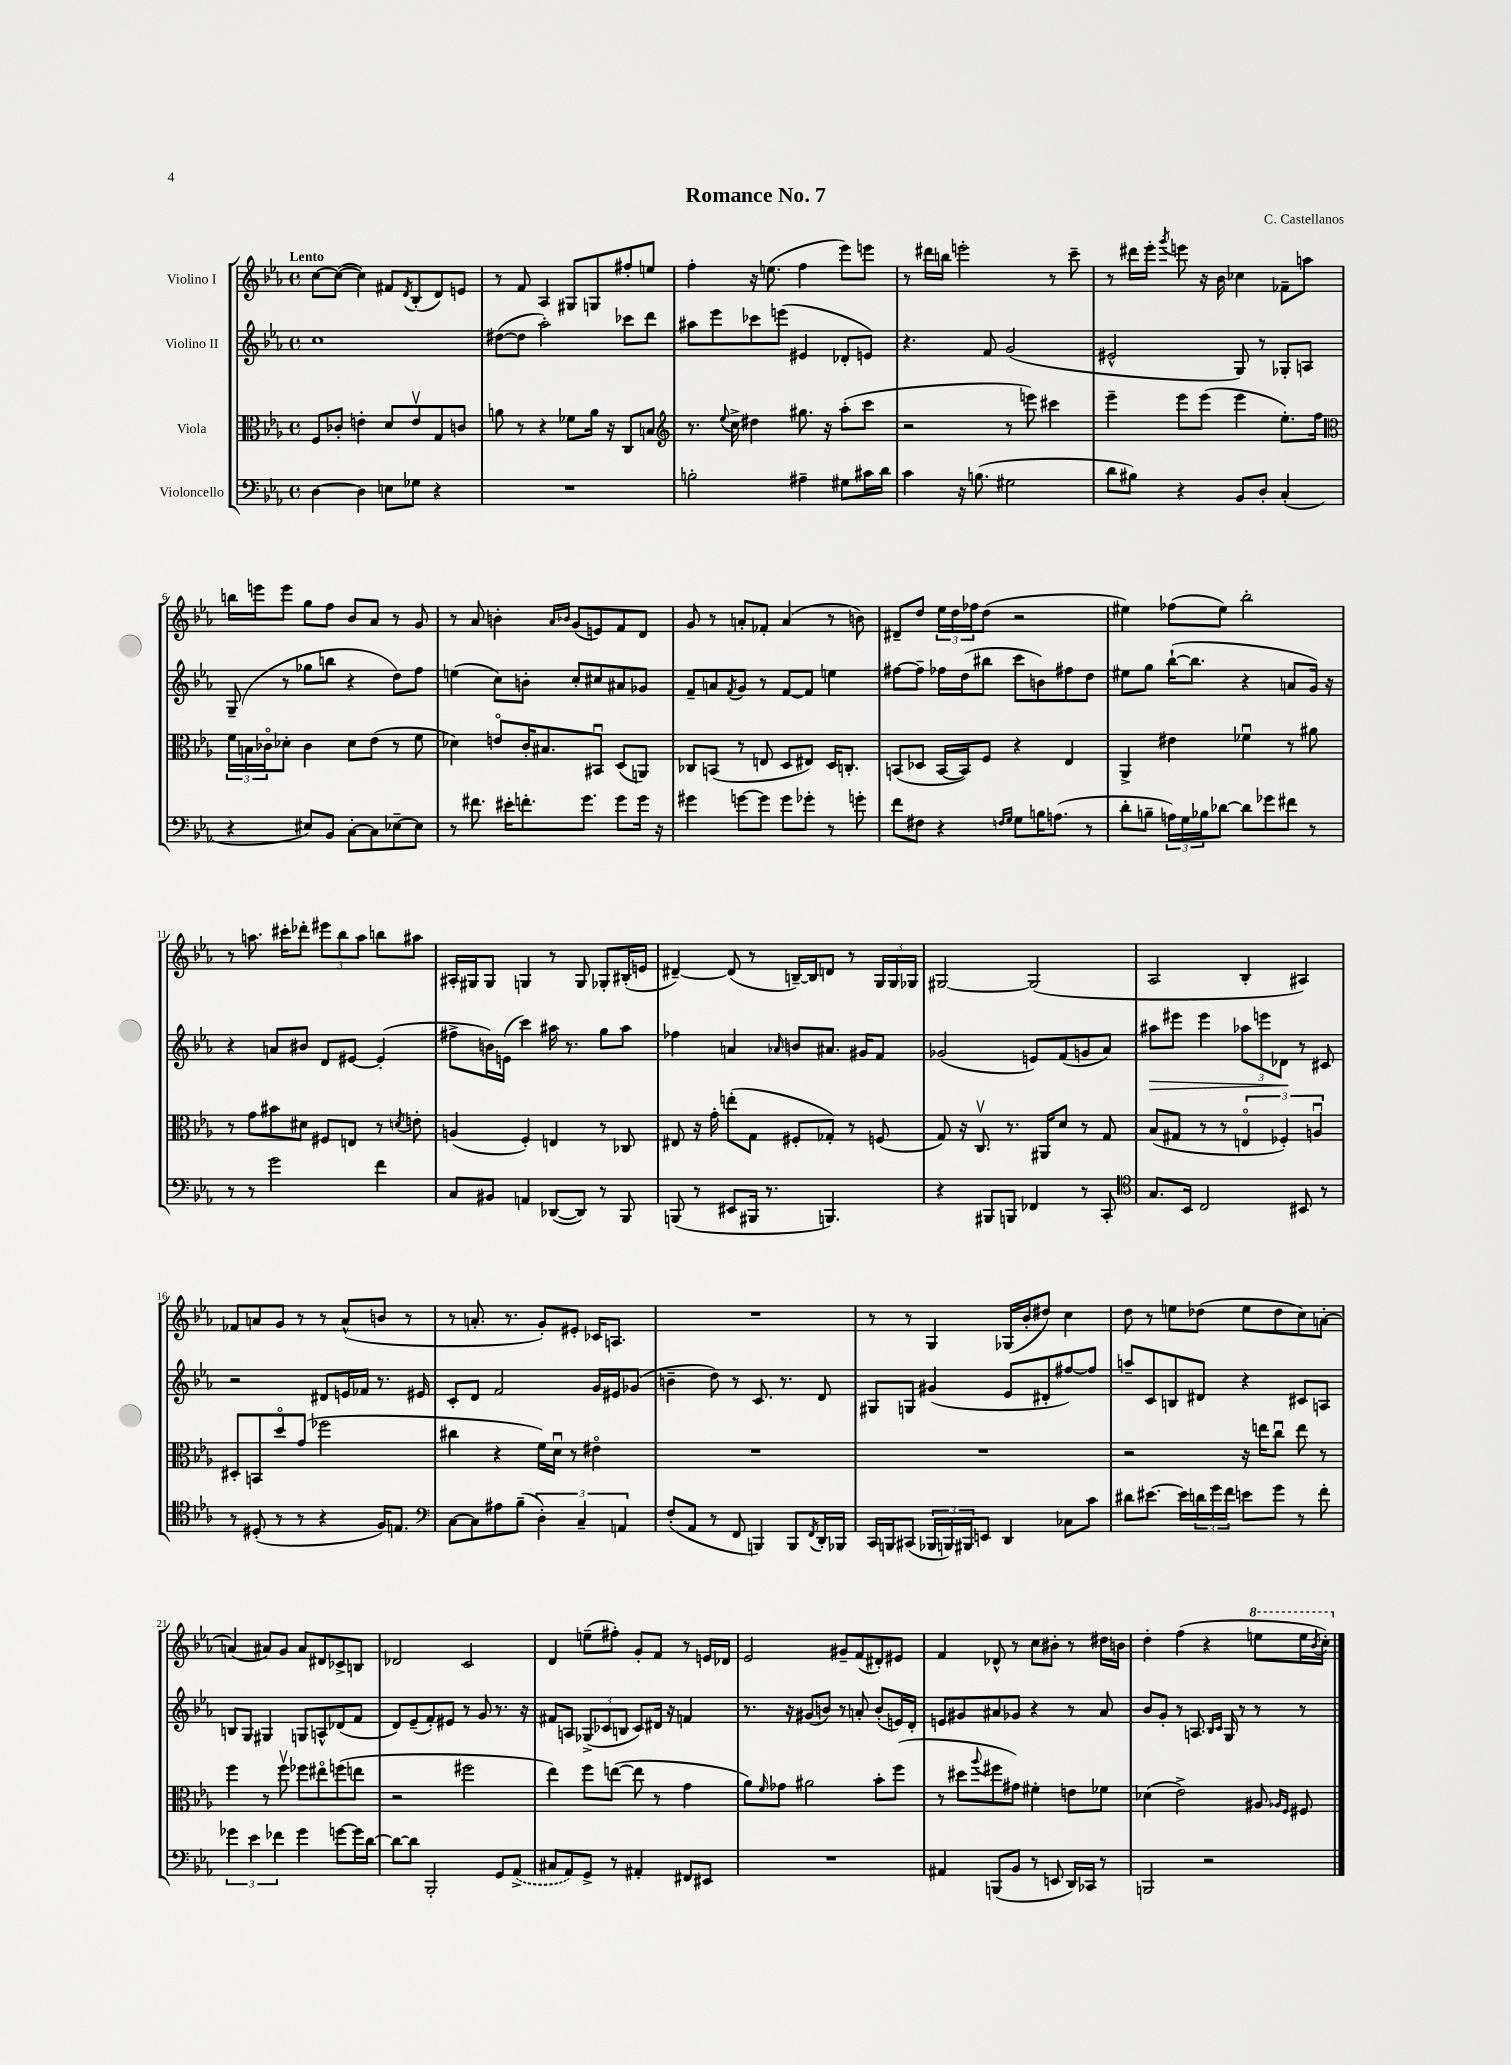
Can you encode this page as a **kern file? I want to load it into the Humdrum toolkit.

**kern	**kern	**kern	**kern
*staff4	*staff3	*staff2	*staff1
*clefF4	*clefC3	*clefG2	*clefG2
*k[b-e-a-]	*k[b-e-a-]	*k[b-e-a-]	*k[b-e-a-]
*M4/4	*M4/4	*M4/4	*M4/4
*met(c)	*met(c)	*met(c)	*met(c)
[4D	8F	1cc	[8cc
.	8c-'	.	(8cc_
4D]	4e'	.	4cc])
8E	8d	.	8f#
.	.	.	8qd
8G-	8ev	.	(8B-'
4r	8G	.	8d)
.	8c	.	8e
=	=	=	=
1r	8a	([8dd#	8r
.	8r	8dd#]	8f
.	4r	2aa-')	4A-
.	8f-	.	8G#
.	16a	.	8G
.	16r	.	.
.	8C	8ccc-	8ff#'
.	8B	8ddd	8ee
=	=	=	=
*	*clefG2	*	*
2B'	8.r	8aa#	4ff'
.	.	8eee-	.
.	8qqee-	.	.
.	16cc^	.	.
.	4dd#	8ccc-	16r
.	.	.	(8.ee
.	.	(8eee	.
4A#~	8.gg#	4e#	4ff
.	16r	.	.
8G#	(8aa-'	8d-'	8eee-)
16c#	8ccc	8e)	8eee
16d	.	.	.
=	=	=	=
4c	2r	4.r	8r
.	.	.	16ddd#
.	.	.	16bb
16r	.	.	2eee'
(8.B	.	.	.
.	.	8f	.
2G#	8r	(2g	.
.	8eee)	.	.
.	4ccc#	.	8r
.	.	.	8ccc~
=	=	=	=
8d	4eee-~	2e#^^	8r
8B#)	.	.	16ddd#
.	.	.	16eee-'
.	.	.	8qggg
4r	8eee-	.	8eee
.	(8eee-	.	16r
.	.	.	16b-
8BB-	4eee-	8G)	4cc-
8D'	.	8r	.
(4C'	8.ee-')	8G-'	8f-~
.	.	8A	8aa
.	16ff	.	.
=	=	=	=
*	*clefC3	*	*
4r	24f	(8G~	16bb
.	24B	.	.
.	.	.	16eee
.	24c-o	.	.
.	8d-'	8r	8eee
8E#)	4c-	8gg-	8gg
8BB-	.	8bb	8ff
[8C'	8d-	4r	8b-
8C]	(8e-	.	8a-
[8E-~	8r	8dd)	8r
8E-]	8f	8ff	8g
=	=	=	=
8r	4d-)	(4ee	8r
8.f#	.	.	8a-
.	8eo	8cc)	4b'
16e#'	.	.	.
8.f'	16c'	8b'	.
.	8.B#	.	.
.	.	.	16qqa-
.	.	.	16qqb-
.	.	8cc'	(8g
8.g	.	.	.
.	8BB#u	8cc#	8e)
8g	(8D	8a#	8f
16g	8AA)	8g-	8d
16r	.	.	.
=	=	=	=
4g#	8C-	8f~	8g
.	(8BB	8a	8r
.	.	8qf	.
[8g	8r	8g	8a'
8g]	8E	8r	8f-'
8g	8D	[8f	(4a
8g-'	8E#)	8f]	.
8r	16D	4ee	8r
.	8.C'	.	.
8g'	.	.	8b)
=	=	=	=
8f	(8BB	[8ff#	8d#~
8F#	8D-	8ff#~]	8dd
4r	[16BB	16ff-	24ee-
.	.	.	24dd
.	16BB])	(16dd	.
.	.	.	24ff-
.	8F	8bb#	(8dd
16qqF	.	.	.
16qqG	.	.	.
8G	4r	8ccc	2r
16B	.	8b)	.
(8.A	.	.	.
.	4E-	8ff#	.
8r	.	8dd	.
=	=	=	=
8d'	4AA-^	8ee#	4ee#)
8B~	.	8gg	.
24A)	4e#	([16bb-`	(8ff-
24G	.	.	.
.	.	8.bb-]	.
24B-	.	.	.
[8d-	.	.	8ee#)
8d-]	4f-u	4r	2bb-'
8g-	.	.	.
8f#	8r	8a	.
8r	8a#	16g)	.
.	.	16r	.
=	=	=	=
8r	8r	4r	8r
8r	8g	.	8.aa
2g	8b#	8a	.
.	.	.	16ccc#'
.	8d#	8b#	8ddd-'
.	8F#	8d	12eee#
.	.	.	12bb-
.	8E	[8e#	.
.	.	.	12aa
4f	8r	(4e#']	8bb
.	8qd	.	.
.	8e'	.	8aa#
=	=	=	=
8C	(4A	8ff#^	16A#'
.	.	.	16G#
8BB#	.	16b)	8G#
.	.	(16e	.
4AA	4F')	4ccc)	4G
([8DD-	4E	16aa#	8r
.	.	8.r	.
8DD-])	.	.	8G
8r	8r	8gg	8G-'
8BBB-	8C-	8aa#	(16B#'
.	.	.	16e
=	=	=	=
(8BBB	8E#	4ff-	[4d#~)
8r	16r	.	.
.	16g'	.	.
8EE#	(8ee'	4a	(8d#]
16BBB#	8G	.	8r
8.r	.	.	.
.	.	16qqa-	.
.	8F#'	8b	[16B~)
.	.	.	16B]
4.BBB)	8G-')	8.a#	8d
.	8r	.	8r
.	.	16g#	.
.	(8F	8f	24G
.	.	.	24G
.	.	.	24G-
=	=	=	=
4r	8G)	(2g-	[2G#
.	16r	.	.
.	8.Cv	.	.
8BBB#	.	.	.
8BBB	8.r	.	.
4FF-	.	8e)	(2G#]
.	16AA#	.	.
.	8d	(8f	.
8r	8r	8g	.
8CC'	8G	8a-)	.
=	=	=	=
*clefC4	*	*	*
8.G	(8B-	8aa#	2A-
.	8G#	8eee#	.
16BB-	.	.	.
2C	8r	4eee#	.
.	8r	.	.
.	6Eo	12aa-	4B-'
.	.	12eee	.
.	6F-')	12d-	.
8BB#	.	8r	4A#)
.	6Au	.	.
8r	.	8c#	.
=	=	=	=
8r	8D#'	2r	8f-
(8D#'	8BB	.	8a
8r	8ddo	.	8g
8r	(8g	.	8r
4r	2ff-	8d#	8r
.	.	16e	(8a^^
.	.	16f-	.
16F)	.	8.r	8b
8.E	.	.	.
.	.	.	8r
.	.	16e#	.
=	=	=	=
*clefF4	*	*	*
[8C	4cc#	8c'	8r
8C]	.	8d	8.a'
8A#	4r	2f	.
.	.	.	8.r
(8B-~	.	.	.
6D')	16f)	.	8g')
.	16du	.	.
.	8r	.	8e#'
6C~	.	.	.
.	4e#o	16g	16c-
.	.	16e#	8.A
6AA	.	.	.
.	.	(8g-	.
=	=	=	=
(8F'	1r	4b~	1r
8AA-	.	.	.
8r	.	8dd)	.
8FF	.	8r	.
4BBB)	.	8.c	.
.	.	8.r	.
8BBB	.	.	.
8qFF	.	.	.
16DD'	.	8d	.
16BBB-	.	.	.
=	=	=	=
16CC	1r	8G#	8r
16BBB	.	.	.
(8CC#	.	8G	8r
24BBB-	.	(4g#	4G
24BBB)	.	.	.
24BBB#	.	.	.
8EE	.	.	.
4DD	.	8e-	(16G-
.	.	.	16b-'
.	.	8d#'	8dd#)
8C-	.	[8ff#)	4cc
8c	.	8ff#]	.
=	=	=	=
8d#	2r	8aa~	8dd
[8.e#	.	8c	8r
.	.	8B	8ee
16e#]	.	.	.
24d	.	8d#	(8dd-
24g	.	.	.
24f	.	.	.
8e	16r	4r	8ee
.	16ee	.	.
8g	8ccu	.	8dd-
8r	8ee	8c#	8cc)
8f'	8r	8A	[8a'
=	=	=	=
6g-	4ff	8B	(4a]
.	.	8G	.
6e-	.	.	.
.	8r	4G#	8a#)
6f-	.	.	.
.	8ffv	.	8g
4g-	8ff-	8G	8a#
.	8ee#o	8A^^	8d#
[8g	(8ff	(8d-	8c-^
16g]	8ee	8f	8B
[16d	.	.	.
=	=	=	=
8d_	2r	8d)	2d-
8d]	.	(8e-~	.
2BBB-'	.	8f')	.
.	.	8e#	.
.	2ff#	8r	2c
.	.	8g	.
8GG	.	8.r	.
(8AA-^	.	.	.
.	.	16r	.
=	=	=	=
8C#	4ee-)	8f#	4d
8AA-)	.	8A	.
8GG^	8ff	(12G-^	(8ee~
.	.	12c-	.
8r	([8ee	.	8ff#')
.	.	12B	.
4AA#'	8ee]	8c-)	8g'
.	8r	16d#	8f
.	.	16r	.
8FF#	4g	4f	8r
8EE#	.	.	16e
.	.	.	16d-
=	=	=	=
1r	8a-)	8.r	2e-
.	16qqf	.	.
.	8g-	.	.
.	.	16r	.
.	2a#	(8g#	.
.	.	8b)	.
.	.	8r	8g#~
.	.	8a'	(8f
.	8b-'	(8b'	8d#')
.	(8ff	16e)	8e#
.	.	16d'	.
=	=	=	=
4AA#	8r	8e	4f
.	8dd#	8g#	.
.	8qqaa-	.	.
(8BBB	8ff#	8a#	8d-^^
8BB-	8g#)	8g-	8r
8r	4f#'	4r	8cc
8EE	.	.	8b#'
16DD)	8e	8r	8r
16CC-	.	.	.
8r	8f-	8a#	16dd#
.	.	.	16b
=	=	=	=
2BBB	(4d-	8b-	4dd'
.	.	8g'	.
.	2e-^)	8r	(4ff
.	.	8.A	.
2r	.	.	4r
.	.	16qqB-	.
.	.	16qqc	.
.	.	16G	.
.	.	8r	.
.	8A#	8r	8eee
.	16qqA-	.	.
.	16qqF	.	.
.	8F#	8r	16eee
.	.	.	8qbb-
.	.	.	16ccc')
==	==	==	==
*-	*-	*-	*-
